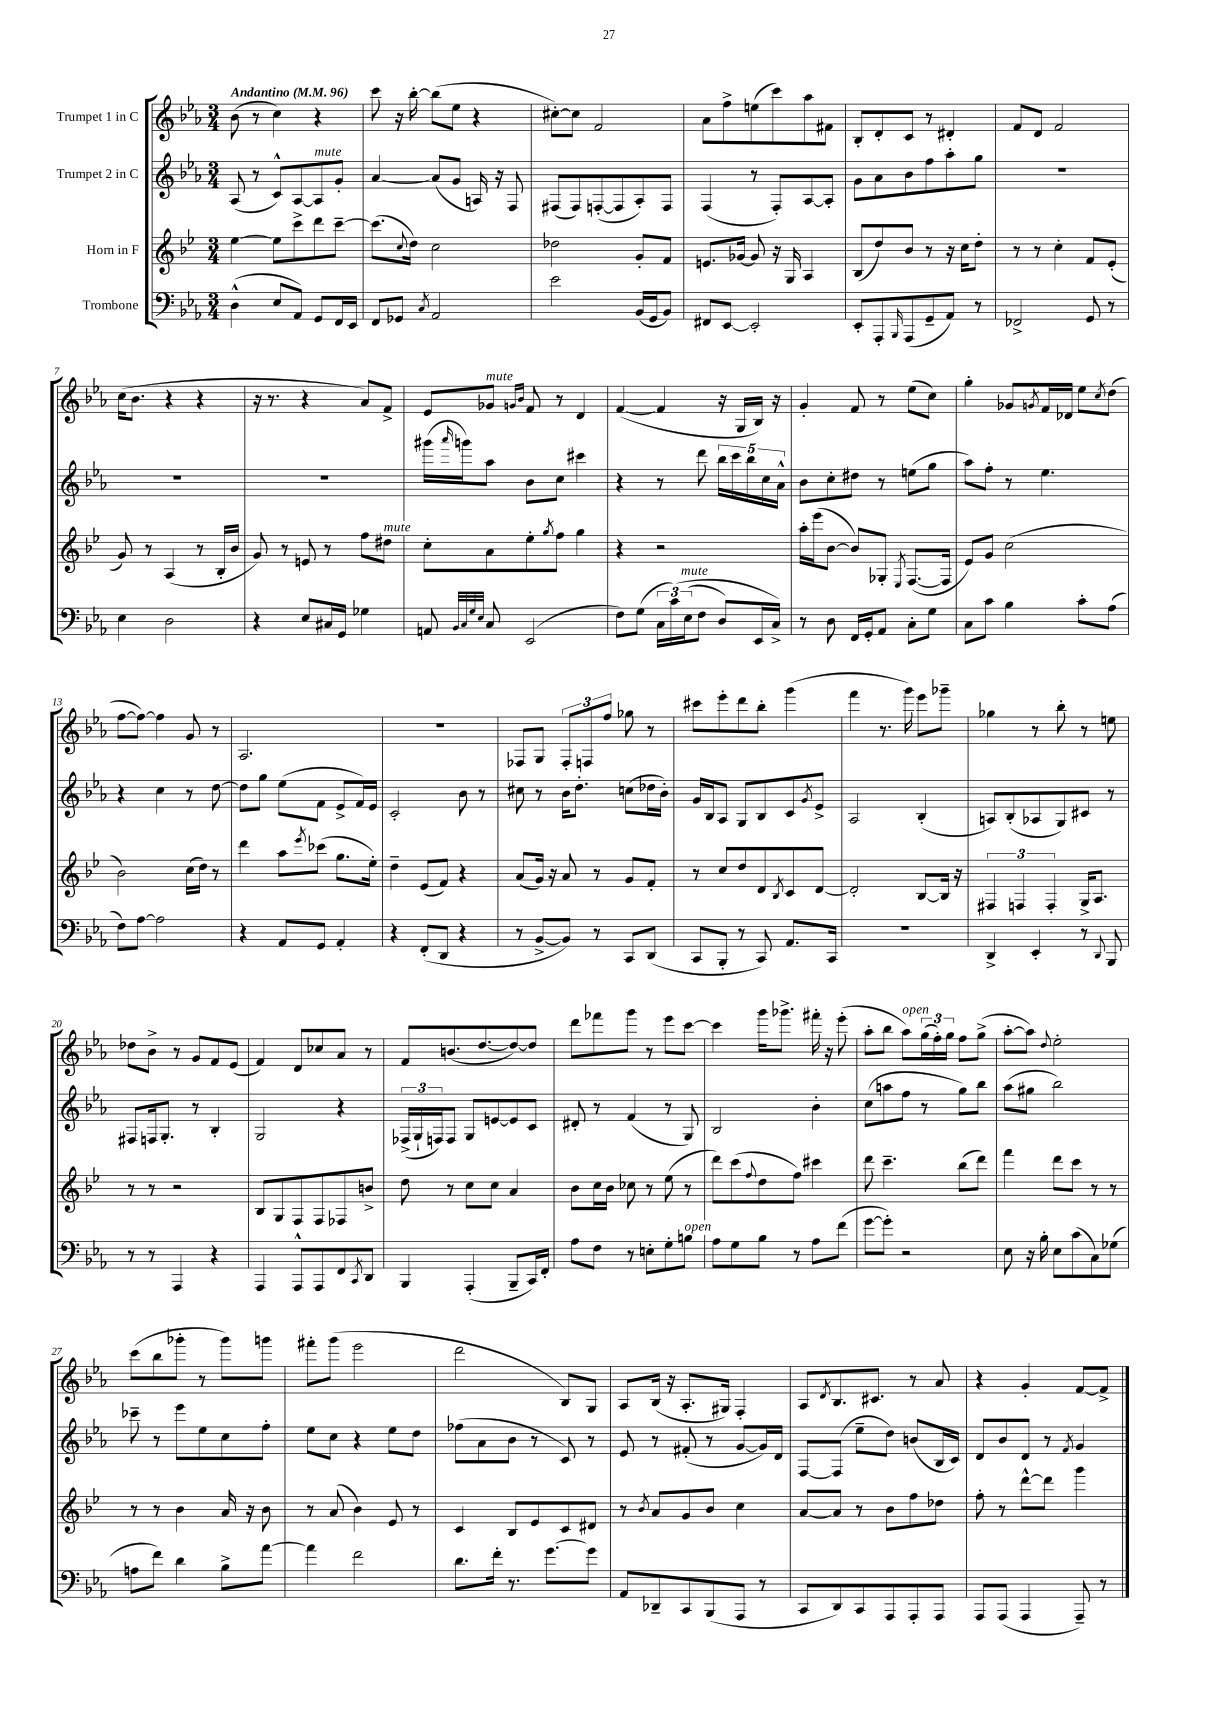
<<
\new StaffGroup <<
\new Staff = "s0" \with { instrumentName = "Trumpet 1 in C" } {
    \clef treble \key ees \major \numericTimeSignature \time 3/4 \tempo "Andantino" 4 = 96
    bes'8( r8 c''4) r4 |
    c'''8 r16 bes''16~-. bes''8( ees''8 r4 |
    cis''8~-.) cis''8 f'2 |
    aes'8 f''8-> e''8( c'''8) aes''8 fis'8 |
    bes8-. d'8-. c'8 r8 dis'4-. |
    f'8 d'8 f'2 |
    c''16( bes'8. r4 r4 |
    r16 r8. r4 aes'8) f'8-> |
    ees'8 ges'8^\markup { \italic "mute" } \grace { g'16 bes'16 } f'8 r8 d'4 |
    f'4~( f'4 r16 g16 bes16) r16 |
    g'4-. f'8 r8 ees''8( c''8) |
    g''4-. ges'8 \acciaccatura { g'8 } f'16 des'16 ees''8 \acciaccatura { c''8 } d''8( |
    f''8~ f''8~) f''4 g'8 r8 |
    aes2. |
    R2. |
    fes8 g8 \tuplet 3/2 { fes8-. f8 f''8 } ges''8 r8 |
    cis'''8 ees'''8-. d'''8 bes''8-. g'''4( |
    f'''4 r8. g'''16) ees'''8 ges'''8-- |
    ges''4 r8 bes''8-. r8 e''8 |
    des''8 bes'8-> r8 g'8 f'8 ees'8( |
    f'4) d'8 ces''8 aes'8 r8 |
    f'8 b'8.( d''8.~ d''8~) d''8 |
    d'''8 fes'''8 g'''8 r8 ees'''8 c'''8~ |
    c'''4 g'''16 ges'''8.-> fis'''16-. r16 ees'''8-.( |
    aes''8-. bes''8 aes''8^\markup { \italic "open" }) \tuplet 3/2 { g''16( f''16-.) g''16 } f''8 g''8->( |
    aes''8~-. aes''8) \appoggiatura { d''8 } ees''2-. |
    c'''8( bes''8 ges'''8-. r8 ges'''8) g'''8 |
    fis'''8-. g'''8( ees'''2 |
    d'''2 bes8) g8 |
    aes8 bes16( r16 aes8.-. gis16) f4-. |
    aes8 \acciaccatura { d'8 } bes8. cis'8. r8 aes'8 |
    r4 g'4-. f'8~ f'8-> \bar "|." |
}
\new Staff = "s1" \with { instrumentName = "Trumpet 2 in C" } {
    \clef treble \key ees \major \numericTimeSignature \time 3/4
    aes8( r8 c'8-^) aes8~ aes8^\markup { \italic "mute" } g'8-. |
    aes'4~ aes'8( g'8 a16) r16 f8 |
    fis8( fis8) f8~-.( f8 aes8-.) f8 |
    f4( r8 f8-.) aes8~ aes8-. |
    g'8 aes'8 bes'8 f''8 aes''8-. g''8 |
    R2. |
    R2. |
    R2. |
    gis'''16( \grace { aes'''16 } g'''16) aes''8 bes'8 c''8 cis'''4 |
    r4 r8 d'''8 \tuplet 5/4 { bes''16 c'''16 bes''16 c''16 aes'16-^ } |
    bes'8 c''8-. dis''8 r8 e''8( g''8 |
    aes''8) f''8-. r8 ees''4. |
    r4 c''4 r8 d''8~ |
    d''8 g''8 ees''8( f'8 ees'8-> f'16) ees'16 |
    c'2-. bes'8 r8 |
    cis''8 r8 bes'16 d''8.-. c''8( des''16 bes'16-.) |
    g'16 bes16 aes8 g8 bes8 c'8 \acciaccatura { g'8 } ees'8-> |
    aes2 bes4-.( |
    a8) bes8-.( aes8 g8) cis'8 r8 |
    fis8 f16 g8.-. r8 bes4-. |
    g2 r4 |
    \tuplet 3/2 { fes16->( g16-! f16) } f8 g8 e'8~ e'8 c'8 |
    dis'8-. r8 f'4( r8 g8) |
    bes2 bes'4-. |
    c''8( a''8 f''8 r8 g''8) bes''8 |
    aes''8( gis''8 bes''2) |
    ces'''8-- r8 ees'''8 ees''8 c''8 f''8-. |
    ees''8 c''8 r4 ees''8 d''8 |
    fes''8( aes'8 bes'8 r8 c'8) r8 |
    ees'8 r8 fis'8-.( r8 g'8~ g'16) d'16 |
    f8~ f8( ees''8-- d''8) b'8( bes16 c'16) |
    d'8 bes'8 d'8 r8 \acciaccatura { f'8 } g'4 \bar "|." |
}
\new Staff = "s2" \with { instrumentName = "Horn in F" } {
    \clef treble \key bes \major \numericTimeSignature \time 3/4
    ees''4~ ees''8 c'''8-> d'''8 c'''8~-- |
    c'''8.( \appoggiatura { c''8 } d''16) c''2 |
    des''2 g'8-. f'8 |
    e'8. ges'16~ ges'8 r16 g16 a4 |
    bes8( d''8) bes'8 r8 r16 c''16 d''8-. |
    r8 r8 c''4-. f'8 ees'8-.( |
    g'8) r8 a4( r8 bes16-. bes'16 |
    g'8) r8 e'8 r8 f''8 dis''8^\markup { \italic "mute" } |
    c''8-. a'8 ees''8-. \acciaccatura { g''8 } f''8 g''4 |
    r4 r2 |
    a''16-. ees'''16( bes'8~ bes'8) ges8-. \acciaccatura { ees8 } f8.~( f16 |
    ees'8) g'8 c''2( |
    bes'2) c''16( d''16) r8 |
    d'''4 a''8 \acciaccatura { ees'''8 } ces'''8( g''8. ees''16-.) |
    d''4-- ees'8( f'8) r4 |
    a'8( g'16) r16 a'8 r8 g'8 f'8-. |
    r8 c''8 d''8 d'8 \acciaccatura { bes8 } c'8 d'8~ |
    d'2-. bes8~ bes16 r16 |
    \tuplet 3/2 { fis4 f4 f4-. } g16-> a8. |
    r8 r8 r2 |
    bes8 g8 f8 f8 fes8 b'8-> |
    d''8 r8 c''8 c''8 a'4 |
    bes'8 c''16 bes'16 ces''8 r8 ees''8( r8 |
    d'''8) c'''8( \appoggiatura { f''8 } d''8 f''8) cis'''4 |
    d'''8 c'''4.-- bes''8( d'''8) |
    f'''4 d'''8 c'''8 r8 r8 |
    r8 r8 bes'4 a'16 r16 bes'8 |
    r8 a'8( bes'4) ees'8 r8 |
    c'4 bes8 ees'8 c'8 dis'8 |
    r8 \acciaccatura { bes'8 } a'8 g'8 bes'8 c''4 |
    a'8~ a'8 r8 bes'8 f''8 des''8 |
    f''8-. r8 d'''8~-^ d'''8 g'''4 \bar "|." |
}
\new Staff = "s3" \with { instrumentName = "Trombone" } {
    \clef bass \key ees \major \numericTimeSignature \time 3/4
    d4-^( ees8 aes,8) g,8 f,16 ees,16 |
    f,8 ges,8 \acciaccatura { c8 } aes,2 |
    ees'2 bes,16( g,16 bes,8) |
    fis,8 ees,8~ ees,2-. |
    ees,8-. aes,,8-. \grace { bes,,16 } aes,,8( g,8-- aes,8) r8 |
    fes,2-> g,8 r8 |
    ees4 d2 |
    r4 ees8 cis16 g,16 ges4 |
    a,8 \grace { bes,32 c32 g32 ees32 } c8 ees,2( |
    f8) g8( \tuplet 3/2 { c16 c'16)\( ees16^\markup { \italic "mute" }( } f8 d8) ees,16 c16->\) |
    r8 d8 f,16 g,16-. aes,8 c8-. g8 |
    c8 c'8 bes4 c'8-. aes8( |
    f8) aes8~ aes2 |
    r4 aes,8 g,8 aes,4-. |
    r4 f,8-.( d,8 r4 |
    r8 bes,8~-> bes,8) r8 c,8 d,8( |
    c,8 bes,,8-. r8 c,8) aes,8. c,16 |
    R2. |
    d,4-> ees,4-. r8 \appoggiatura { d,8 } bes,,8 |
    r8 r8 aes,,4 r4 |
    aes,,4 aes,,8-^ aes,,8 f,8 \acciaccatura { c,8 } d,8 |
    bes,,4 aes,,4-.( bes,,8-- c,16) f,16-. |
    aes8 f8 r8 e8-. g8-. b8^\markup { \italic "open" } |
    aes8 g8 bes8 r8 aes8 f'8( |
    g'8~ g'8-.) r2 |
    ees8 r16 bes16-. ees8 c'8( c8) ges8( |
    a8 f'8) d'4 bes8-> aes'8~ |
    aes'4 f'2 |
    d'8. f'16-. r8. g'8.~ g'8 |
    aes,8 des,8-- c,8 bes,,8( aes,,8 r8 |
    c,8 d,8) c,8 aes,,8 aes,,8-. aes,,8 |
    aes,,8 aes,,8( aes,,4 aes,,8--) r8 \bar "|." |
}
>>
>>
